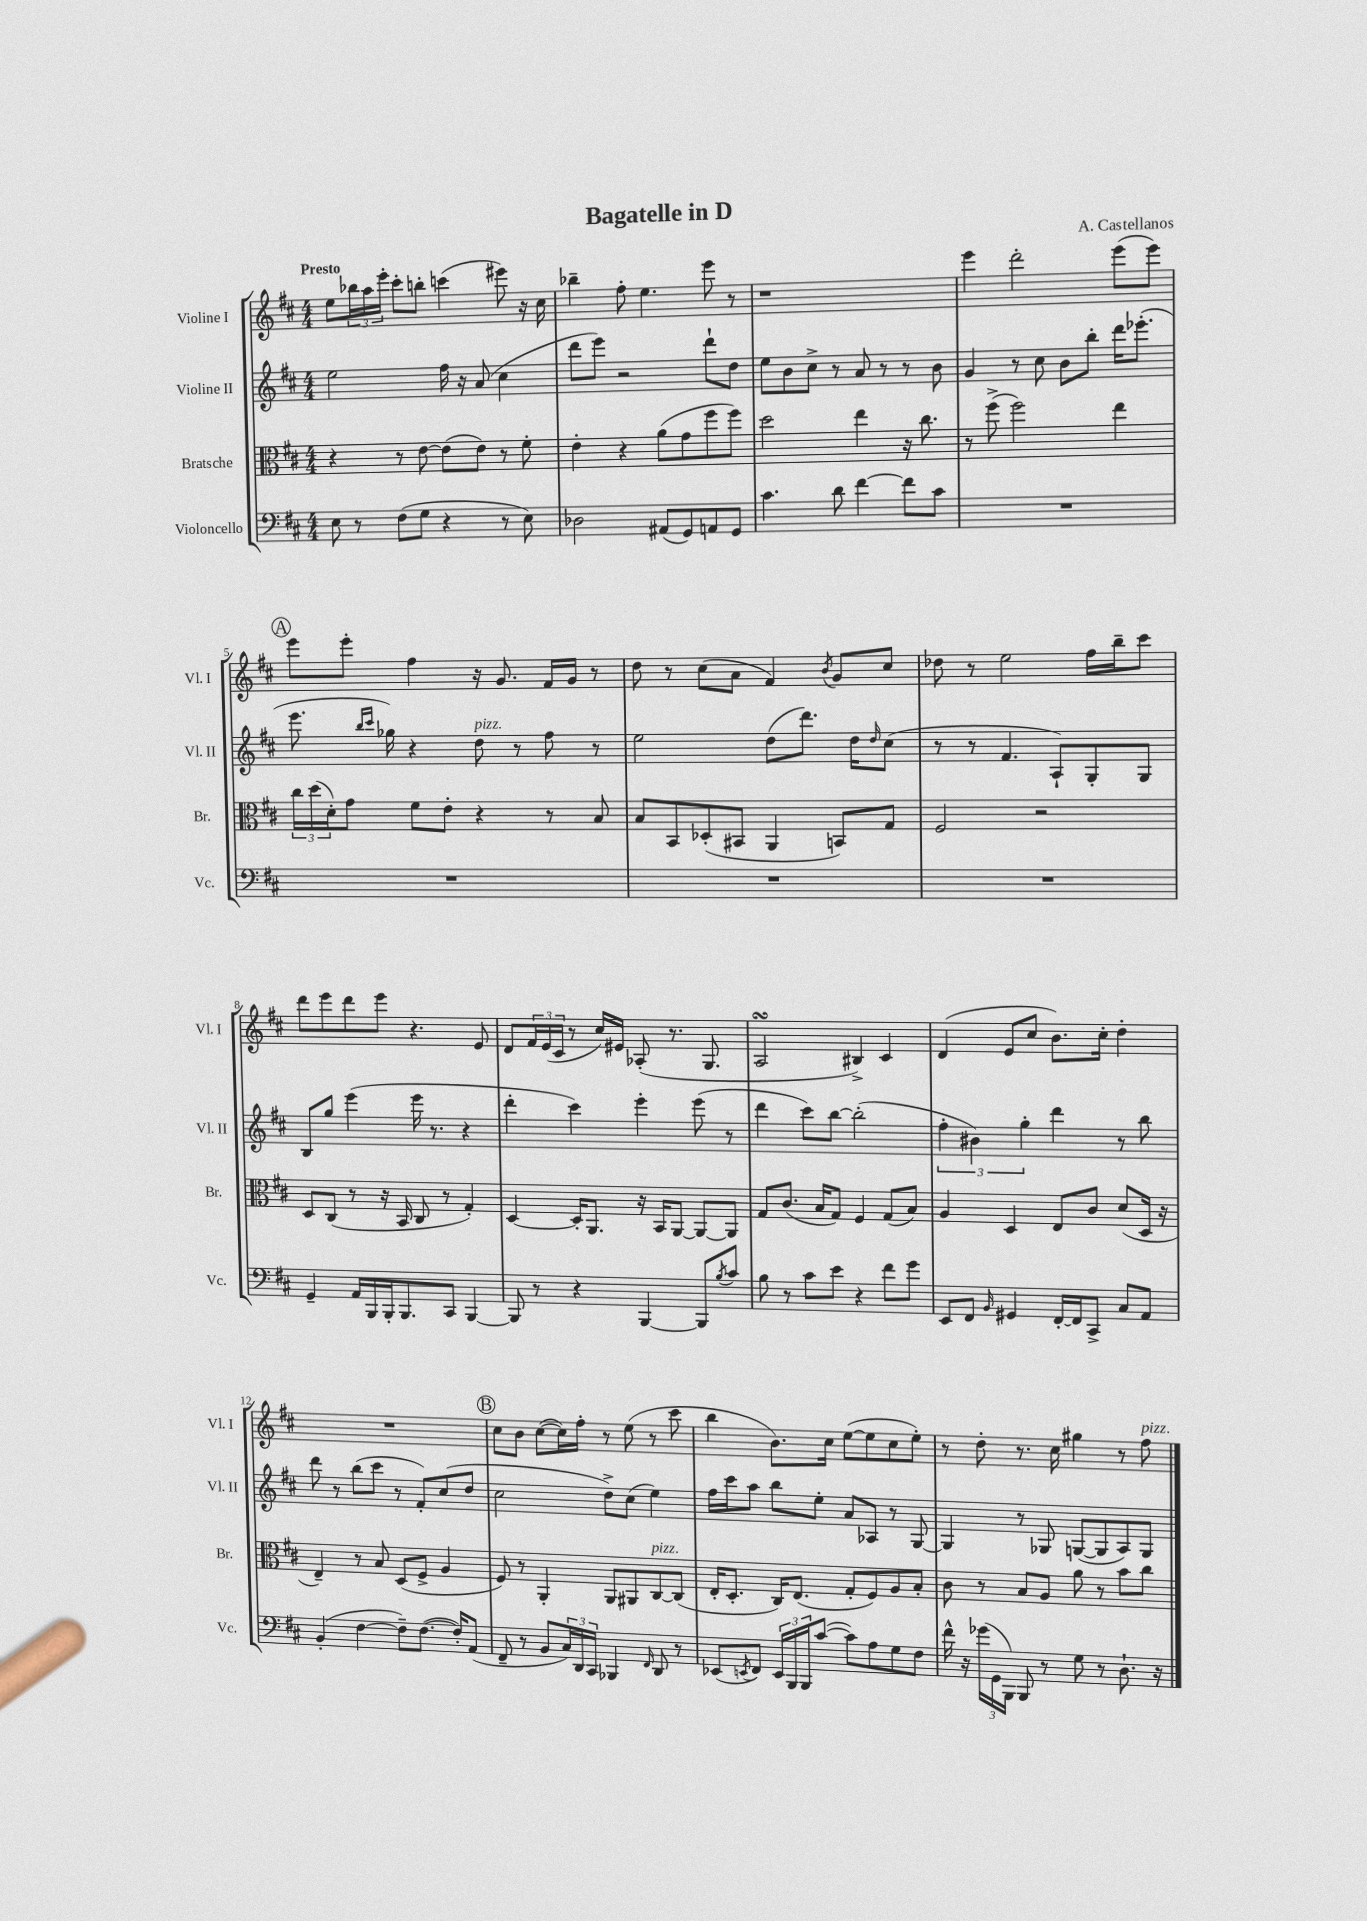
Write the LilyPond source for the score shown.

\header { title = "Bagatelle in D" composer = "A. Castellanos" }
<<
\new StaffGroup <<
\new Staff = "s0" \with { instrumentName = "Violine I" shortInstrumentName = "Vl. I" } {
    \clef treble \key d \major \numericTimeSignature \time 4/4 \tempo "Presto"
    e''8 \tuplet 3/2 { bes''16 a''16 e'''16-. } cis'''8-. b''8-. c'''4( eis'''8) r16 cis''16 |
    bes''4-- fis''8-. e''4. e'''8 r8 |
    r1 |
    e'''4 d'''2-. e'''8( e'''8) |
    \mark \markup { \circle "A" } e'''8 e'''8-. fis''4 r16 g'8. fis'16 g'16 r8 |
    d''8 r8 cis''8( a'8 fis'4) \acciaccatura { b'8 } g'8 cis''8 |
    des''8 r8 e''2 fis''16 b''16-- cis'''8 |
    d'''8 e'''8 d'''8 e'''8 r4. e'8 |
    d'8 \tuplet 3/2 { fis'16 e'16( cis'16 } r8 cis''16) eis'16 aes8-.( r8. g8. |
    a2\turn bis4->) cis'4 |
    d'4( e'8 cis''8 b'8.) cis''16-. d''4-. |
    R1 |
    \mark \markup { \circle "B" } cis''8 b'8 cis''8~( cis''16) fis''16-. r8 e''8( r8 cis'''8 |
    b''4 b'8.) cis''16 e''8~( e''8 cis''8 e''8-.) |
    r8 d''8-. r8. cis''16 gis''4 r8 fis''8^\markup { \italic "pizz." } \bar "|." |
}
\new Staff = "s1" \with { instrumentName = "Violine II" shortInstrumentName = "Vl. II" } {
    \clef treble \key d \major \numericTimeSignature \time 4/4
    e''2 fis''16 r16 a'8( cis''4 |
    d'''8 e'''8) r2 d'''8-! d''8 |
    e''8 b'8 cis''8-> r8 a'8 r8 r8 b'8 |
    g'4 r8 cis''8 b'8 b''8-. d'''16 ees'''8.-.( |
    \mark \markup { \circle "A" } e'''8. \grace { b''16 cis'''16 } ges''16) r4 d''8^\markup { \italic "pizz." } r8 fis''8 r8 |
    e''2 d''8( d'''8.) d''16 \grace { d''16 } cis''8( |
    r8 r8 fis'4. a8-!) g8-. g8 |
    b8 g''8 e'''4( e'''16 r8. r4 |
    d'''4-. cis'''4) e'''4-. e'''8( r8 |
    d'''4 cis'''8) b''8~ b''2-.( |
    \tuplet 3/2 { fis''4-. bis'4) g''4-. } d'''4 r8 b''8 |
    d'''8 r8 b''8( cis'''8 r8 fis'8-.) cis''8( d''8 |
    \mark \markup { \circle "B" } cis''2 d''8->) cis''8( e''4) |
    fis''16 cis'''16 a''8 b''8 e''8-. a'8 aes8 r8 g8~ |
    g4 r8 ges8 g8~( g8 a8) g8 \bar "|." |
}
\new Staff = "s2" \with { instrumentName = "Bratsche" shortInstrumentName = "Br." } {
    \clef alto \key d \major \numericTimeSignature \time 4/4
    r4 r8 e'8~ e'8( e'8) r8 fis'8-. |
    e'4-. r4 a'8( g'8 fis''8 fis''8) |
    d''2 e''4 r16 cis''8. |
    r8 fis''8->( fis''2) e''4 |
    \mark \markup { \circle "A" } \tuplet 3/2 { cis''16 d''16( d'16-.) } g'8 fis'8 e'8-. r4 r8 b8 |
    b8 b,8 des8-.( bis,8 a,4 b,8) g8 |
    fis2 r2 |
    d8 cis8( r8 r16 b,16 cis8 r8 g4-.) |
    d4~ d16-. a,8. r16 b,16 a,8~ a,8~ a,8 |
    g8 cis'8.( b16 g8) fis4 g8( b8) |
    a4 d4 e8 cis'8 d'8( d16 r16 |
    e4--) r8 b8 d8( fis8-> a4 |
    \mark \markup { \circle "B" } fis8) r8 a,4-. a,8 ais,8 cis8~^\markup { \italic "pizz." } cis8( |
    e16-. d8.-. cis16) e8.( g8-. fis8) a8 b8-. |
    cis'8 r8 b8 a8 a'8 r8 b'8 cis''8 \bar "|." |
}
\new Staff = "s3" \with { instrumentName = "Violoncello" shortInstrumentName = "Vc." } {
    \clef bass \key d \major \numericTimeSignature \time 4/4
    e8 r8 fis8( g8 r4 r8 e8) |
    des2 ais,8( g,8) a,8 g,8 |
    cis'4. d'8 fis'4~ fis'8 cis'8 |
    R1 |
    \mark \markup { \circle "A" } R1 |
    R1 |
    R1 |
    g,4-- a,16 b,,16 b,,16-. b,,8. cis,8 b,,4~ |
    b,,8 r8 r4 b,,4~ b,,8 \acciaccatura { b8 } cis'8 |
    b8 r8 cis'8 e'8 r4 fis'8 g'8 |
    e,8 fis,8 \grace { b,16 } gis,4 fis,16~-. fis,16 cis,8-> cis8 a,8 |
    b,4-.( fis4~ fis8--) fis8.~( fis16-.) a,8( |
    \mark \markup { \circle "B" } fis,8-- r8 b,8 \tuplet 3/2 { cis16) d,16 cis,16 } bes,,4 \grace { fis,16 } d,8 r8 |
    ees,8( \acciaccatura { e,8 } fis,8) \tuplet 3/2 { e,16 b,,16 b,,16 } cis'8~( cis'8) a8 g8 fis8 |
    fis'16-^ r16 \tuplet 3/2 { ges'16( g,16 b,,16) } b,,8 r8 g8 r8 d8.-! r16 \bar "|." |
}
>>
>>
